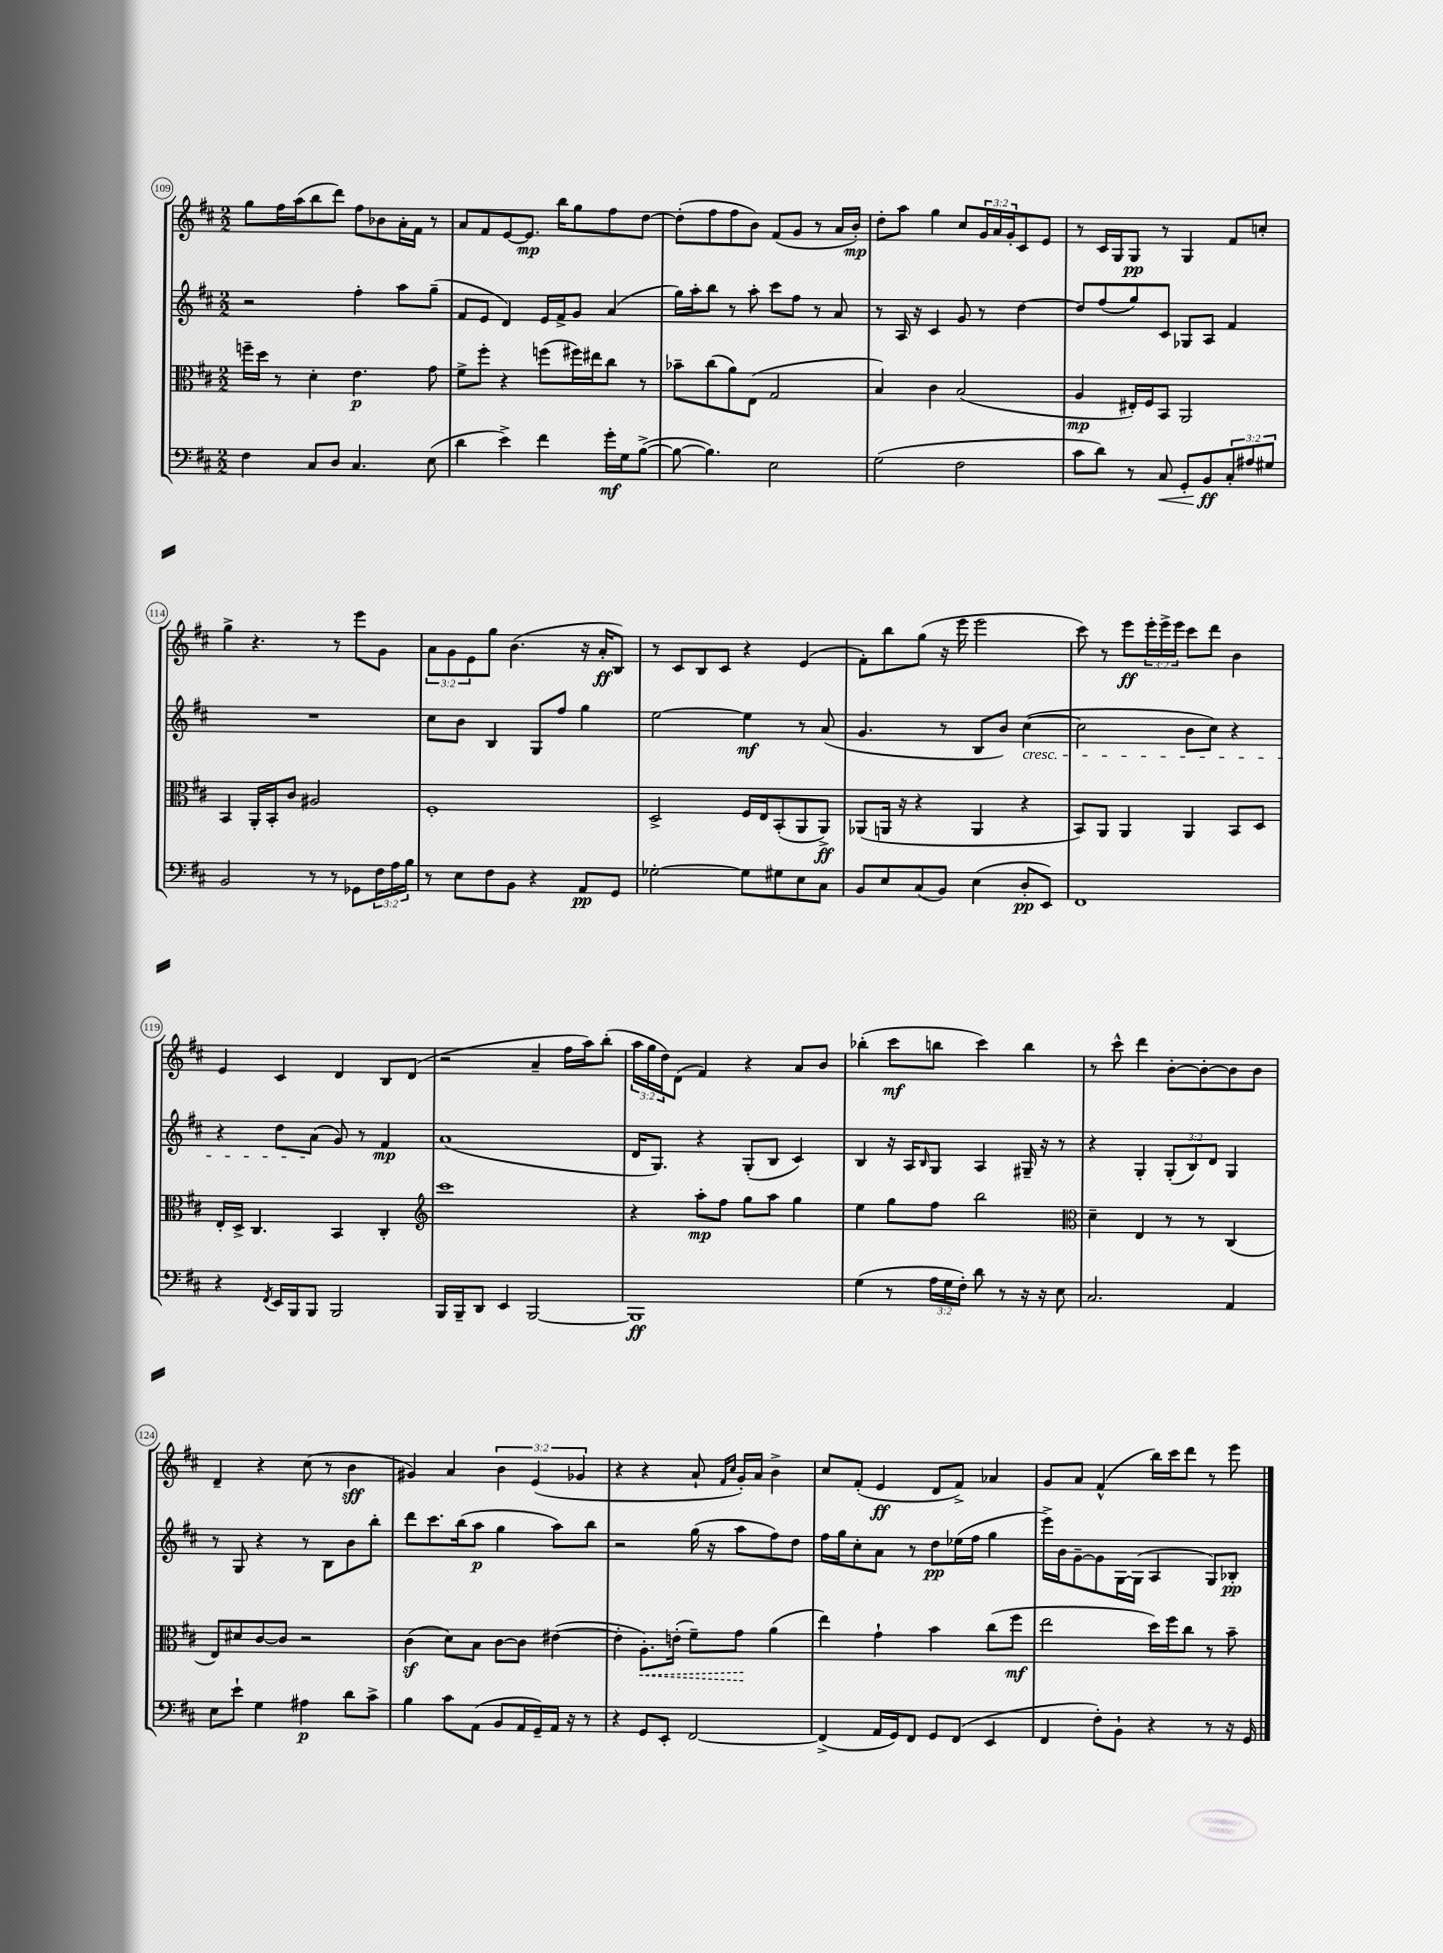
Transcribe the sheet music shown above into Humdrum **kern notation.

**kern	**kern	**kern	**kern
*staff4	*staff3	*staff2	*staff1
*clefF4	*clefC3	*clefG2	*clefG2
*k[f#c#]	*k[f#c#]	*k[f#c#]	*k[f#c#]
*M2/2	*M2/2	*M2/2	*M2/2
4F#	16ff~	2r	8gg
.	16dd	.	.
.	8r	.	16ff#
.	.	.	(16aa
8C#	4d'	.	8bb
8D	.	.	8ddd)
4.C#	4.e	4ff#'	8ff#
.	.	.	8b-
.	.	8aa	16a'
.	.	.	16f#
(8E	8g	(8gg~	8r
=	=	=	=
4d	8f#^	8f#	8a
.	8ff#'	8e	8f#
4e^)	4r	4d)	[8e
.	.	.	8.e]
4f#	(8ff	16e	.
.	.	16f#^	16bb
.	16ff#)	8g	8gg
.	16ee#	.	.
16g'	8cc#	(4a	8ff#
16G	.	.	.
([8B^	8r	.	[8dd
=	=	=	=
8B_	8b-~	16gg)	(8dd']
.	.	16aa'	.
4.B])	(8cc#	8bb	8ff#
.	8a)	8r	8ff#
.	(8E	8aa'	8b)
2E	2G	8ccc#	(8f#
.	.	8ff#	8g
.	.	8r	8r
.	.	8a	16a
.	.	.	16b')
=	=	=	=
(2G	4B)	8r	8dd'
.	.	16A	8aa
.	.	16r	.
.	4c#	4c#	4gg
2F#	(2B	8g	8cc#
.	.	8r	24g
.	.	.	24a
.	.	.	24g'
.	.	[4dd	8c#
.	.	.	8e
=	=	=	=
8c#	4A	8dd]	8r
8d)	.	(8ff#	16c#
.	.	.	16G
8r	16E#')	8gg)	8G
.	16F#	.	.
8C#	8BB	8c#	8r
8GG'	2AA	8G-	4G
8BB	.	8A	.
12C#'	.	4f#	8f#
12A#	.	.	.
.	.	.	8cc'
12G#	.	.	.
=	=	=	=
2BB	4BB	1r	4gg^
.	16AA'	.	4.r
.	16BB'	.	.
.	8c#	.	.
8r	2A#	.	.
8r	.	.	8r
8GG-	.	.	8eee
24F#	.	.	8g
24A	.	.	.
24B	.	.	.
=	=	=	=
8r	1F#'	8cc#	12a
.	.	.	12g
8E	.	8b	.
.	.	.	12e
8F#	.	4B	8gg
8BB	.	.	(4.b
4r	.	8G	.
.	.	8ff#	.
8AA	.	4gg	16r
.	.	.	16a'
8GG	.	.	8B)
=	=	=	=
[2G-'	2D^	[2ee	8r
.	.	.	8c#
.	.	.	8B
.	.	.	8c#
8G-]	16F#	4ee]	4r
.	16E	.	.
8G#	(8BB'	.	.
8E	8AA	8r	(4e
8C#	8AA^)	(8a	.
=	=	=	=
8BB	(8AA-	4.g	8f#')
8E	16AA	.	8bb
.	16r	.	.
(8C#	4r	.	(8gg
8BB)	.	8r	16r
.	.	.	16eee
(4E	4AA	8B	2eee
.	.	8b)	.
8D'	4r	([4cc#	.
8EE)	.	.	.
=	=	=	=
1FF#	8BB)	2cc#]	8ccc#)
.	8AA	.	8r
.	4AA	.	8eee
.	.	.	24eee'
.	.	.	24eee^
.	.	.	24eee
.	4AA	8b	8ccc#
.	.	8cc#)	8ddd
.	8BB	4r	4b
.	8D	.	.
=	=	=	=
4r	16E'	4r	4e
.	16D^	.	.
.	4.C#	.	.
8qFF#	.	.	.
16EE	.	8dd	4c#
16BBB	.	.	.
8BBB	.	(8a	.
2BBB	4BB	8g)	4d
.	.	8r	.
.	4C#'	4f#	8B
.	.	.	(8d
=	=	=	=
*	*clefG2	*	*
16BBB	1ccc#	(1a	2r
16BBB~	.	.	.
8DD	.	.	.
4EE	.	.	.
[2BBB	.	.	4a~
.	.	.	16ff#
.	.	.	16aa)
.	.	.	(8bb'
=	=	=	=
1BBB]	4r	16d	24aa
.	.	.	24gg
.	.	8.G)	.
.	.	.	24dd)
.	.	.	(8d
.	8aa'	4r	4f#)
.	8ff#	.	.
.	8gg	(8G'	4r
.	8aa	8B	.
.	4gg	4c#)	8a
.	.	.	8b
=	=	=	=
(4G	4ee	4B	(4bb-'
8r	8gg	16r	8ccc#
.	.	16A	.
.	.	16qqB	.
24A	8ff#	8G	8bb
24G	.	.	.
24F#')	.	.	.
8d	2bb	4A	4ccc#)
8r	.	.	.
16r	.	16G#~	4bb
16r	.	16r	.
8E	.	8r	.
=	=	=	=
*	*clefC3	*	*
2.C#	4d~	4r	8r
.	.	.	8ccc#^^
.	4E	4G'	4ddd
.	8r	(12G'	[8b'
.	.	12B)	.
.	8r	.	8b'_
.	.	12d	.
4AA	(4C#	4G	8b]
.	.	.	8b
=	=	=	=
8E	8E)	8r	4d~
8e`	8d#	8G	.
4G	[8c#	4r	4r
.	8c#]	.	.
4A#	2r	8r	(8cc#
.	.	8B	8r
8d	.	8b	4b
8c#^	.	8bb'	.
=	=	=	=
4B	(4c#	8ddd	4g#)
.	.	8.ccc#	.
8c#	8d)	.	4a
.	.	(16bb	.
(8AA	8B	8aa	.
8BB	[8c#	4gg	6b
16AA	8c#]	.	.
.	.	.	(6e
16GG~)	.	.	.
16AA	([4e#	8aa)	.
16r	.	.	.
.	.	.	6g-
8r	.	8bb	.
=	=	=	=
4r	4e#']	2r	4r
8GG	8.A')	.	4r
8EE'	.	.	.
.	(16e'	.	.
[2FF#	8f#~)	(16gg	8a`
.	.	16r	.
.	.	.	16qqf#
.	.	.	16qqcc#
.	8g	8aa	16g')
.	.	.	16a
.	(4a	8ff#)	4b^
.	.	8dd	.
=	=	=	=
(4FF#^]	4ee)	16ff#	8cc#
.	.	16gg	.
.	.	8cc#'	(8f#'
16AA	4g`	8a	4e
16GG)	.	.	.
8FF#	.	8r	.
8GG	4b	8dd	8d
(8FF#	.	(16ee-	8f#^)
.	.	16ff#	.
4EE	(8cc#	4gg	4a-
.	8ff#	.	.
=	=	=	=
4FF#	2ee	16eee^)	8g
.	.	16b	.
.	.	[8g~	8a
8F#')	.	8g]	(4f#^^
8BB`	.	[16G	.
.	.	(16G]	.
4r	16dd)	4A	16bb)
.	16ff#	.	16ccc#
.	8cc#	.	8ddd
8r	8r	8G)	8r
16r	8b~	8B-'	8eee
16GG	.	.	.
==	==	==	==
*-	*-	*-	*-
